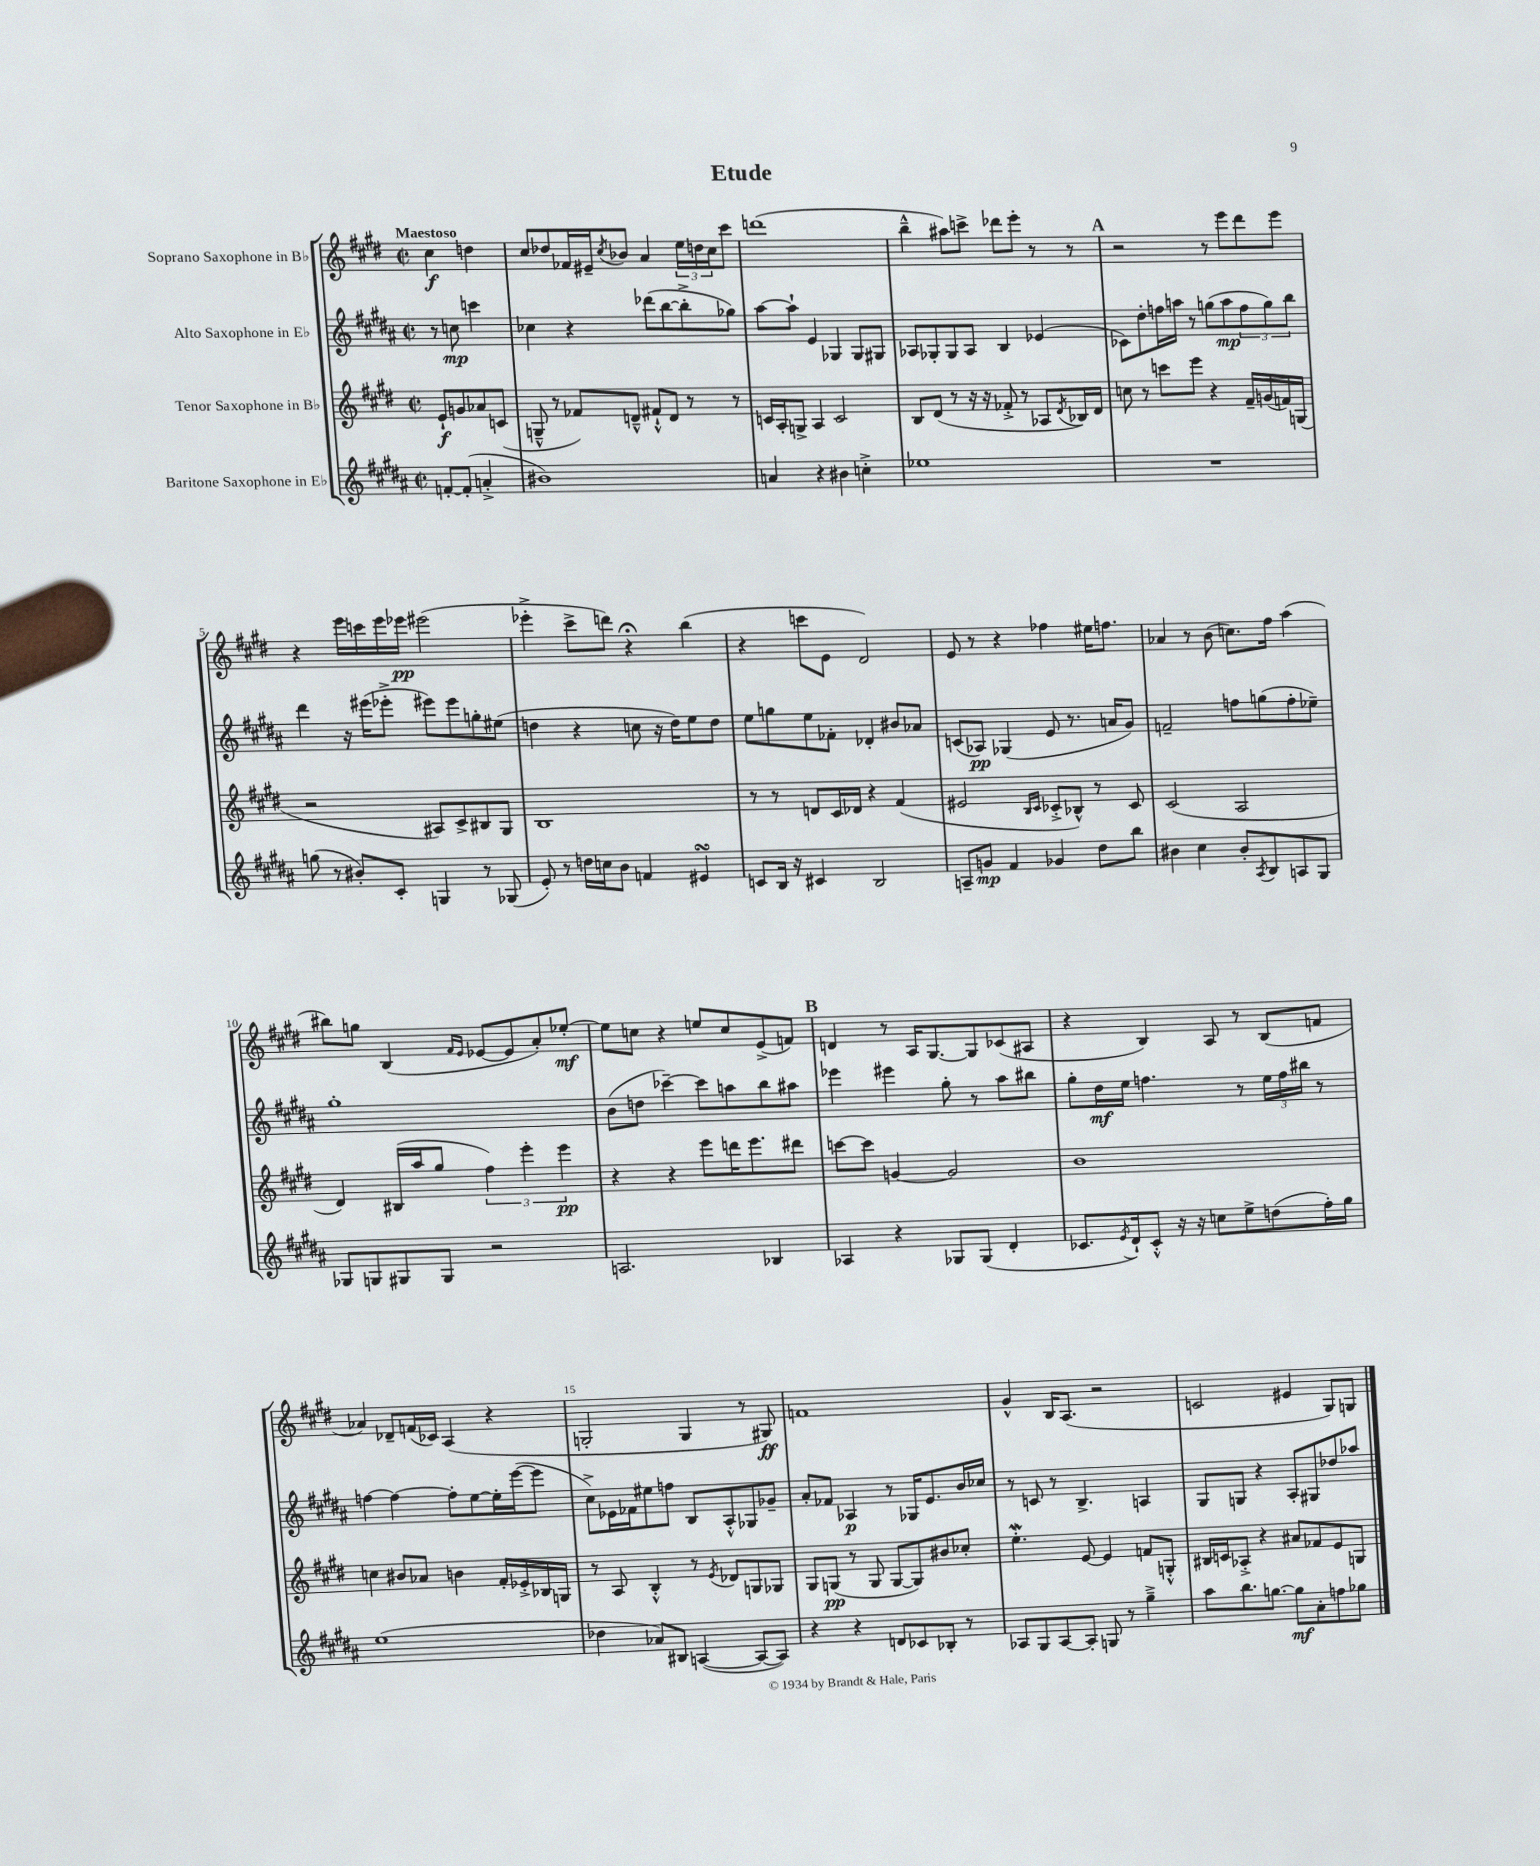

**kern	**kern	**kern	**kern
*staff4	*staff3	*staff2	*staff1
*clefG2	*clefG2	*clefG2	*clefG2
*k[f#c#g#d#a#]	*k[f#c#g#d#]	*k[f#c#g#d#a#]	*k[f#c#g#d#]
*M2/2	*M2/2	*M2/2	*M2/2
*met(c|)	*met(c|)	*met(c|)	*met(c|)
[8f'	8e`	8r	4cc#
(8f']	8g	8cc	.
4a'^	8a-	4ccc	4dd
.	(8c	.	.
=	=	=	=
1b#)	8G~^^	4cc-	8cc#
.	8r	.	8dd-
.	8f-)	4r	16f-
.	.	.	16e#~
.	.	.	8qcc#
.	8d~^^	.	8b-
.	8f#`^^	(8ddd-	4a
.	8d	[8bb	.
.	8r	8bb'^]	24ee
.	.	.	24dd
.	.	.	24cc#
.	8r	8gg-)	8ccc#
=	=	=	=
4a	16c	[8aa#	(1ddd
.	16A'	.	.
.	8G^	8aa#`]	.
4r	4A	4e	.
4b#	2c	4G-	.
4cc'^	.	8G-	.
.	.	8G#	.
=	=	=	=
1ee-	8B	8A-	4bb~^^
.	(8d#	8G-'	.
.	8r	8G-	8aa#)
.	16r	8A-	8ccc^
.	16r	.	.
.	8f-'^	4B	8ddd-
.	8r	.	8eee'
.	8A-	(4e-	8r
.	8qd#	.	.
.	16B-)	.	8r
.	16d#	.	.
=	=	=	=
1r	8cc	8c-)	2r
.	8r	8dd#'	.
.	8ccc	16ff	.
.	.	16aa	.
.	8eee	8r	.
.	4r	(8gg	8r
.	.	8aa	8eee
.	16f#~	12ff	8ddd#
.	(16g	.	.
.	.	12gg)	.
.	16f)	.	8eee
.	.	12bb	.
.	(16G	.	.
=	=	=	=
(8gg	2r	4ddd#	4r
8r	.	.	.
8b#')	.	16r	16eee
.	.	(16eee#	16ccc
8c#'	.	8eee-'^	16eee
.	.	.	16eee-
4G	8A#)	8eee#)	(2eee#
.	8c#^	8eee#	.
8r	8B#	8gg'	.
(8G-	8G#	(8ee#	.
=	=	=	=
8e')	1B	4dd	4eee-'^
8r	.	.	.
16dd	.	4r	8ccc#^
16cc	.	.	.
8b	.	.	8ddd)
4f	.	8cc	4r;
.	.	16r	.
.	.	16dd)	.
4e#	.	8ee	(4bb
.	.	8dd	.
=	=	=	=
8c	8r	8ee	4r
16B	8r	8gg	.
16r	.	.	.
4c#	8d	8ee	8ccc
.	16c#	8f-'	8e
.	16d-	.	.
2B	4r	4d-'	2d#)
.	(4f#	8b#	.
.	.	8a-	.
=	=	=	=
8A~	2e#	(8c	8e
8g	.	8A-)	8r
4f#	.	(4G-	4r
.	16qqB	.	.
.	16qqc#	.	.
4g-	8c-'^	8e	4ff-
.	8B-^^)	8.r	.
8dd#	8r	.	16ee#
.	.	16a	8.ff
8bb	8c-	8g#)	.
=	=	=	=
4b#	(2c#	2f~	4a-
4cc#	.	.	8r
.	.	.	(8b
8b#'	2A	8ff	8.cc)
8qA#	.	.	.
8B	.	(8gg	.
.	.	.	16ff#
8A	.	8ff'	(4aa
8G#	.	8ee-~)	.
=	=	=	=
8G-	4d#)	1gg#'	8bb#)
8G	.	.	8gg
8G#	(16B#	.	(4B
.	16aa	.	.
8G#	8gg#	.	.
.	.	.	16qqf#
.	.	.	16qqe
2r	6ff#)	.	[8e-
.	.	.	8e-]
.	6eee'	.	.
.	.	.	8a')
.	6eee	.	.
.	.	.	[8ee-'
=	=	=	=
2.A	4r	(8b	8ee-]
.	.	8dd	8cc
.	4r	[4ccc-~)	4r
.	8eee	8ccc-]	8ee
.	16ddd	8aa	8cc
.	8.eee	.	.
4B-	.	8bb	(8e^
.	8ddd#	8aa#	8f)
=	=	=	=
4A-	[8ccc	4eee-	4d
.	8ccc]	.	.
4r	[4g	4eee#	8r
.	.	.	16A
.	.	.	[8.G#
8G-	2g]	8gg#'	.
(8G-	.	8r	8G#]
4d#'	.	8aa#	(8c-
.	.	8bb#	8A#
=	=	=	=
8.c-	1b	8gg#'	4r
.	.	16dd#	.
8qe	.	.	.
16d#`)	.	16ee	.
8c-'^^	.	4.ff	4B)
16r	.	.	.
16r	.	.	.
8cc	.	.	8A
8ee^	.	8r	8r
(8dd	.	24ee	(8B
.	.	24ff	.
.	.	24bb#	.
16ff#')	.	8r	8f
16gg#	.	.	.
=	=	=	=
(1ee	4cc	[4ff	4a-)
.	8b#	4ff_	8d-~
.	8a-	.	(16f
.	.	.	16c-)
.	4b	8ff']	(4A
.	.	[8ee	.
.	16f#'	16ee']	4r
.	16e-'^	([16eee	.
.	16B-	8eee]	.
.	16G	.	.
=	=	=	=
4dd-	8r	8cc#^)	2G'
.	8A	16e-	.
.	.	16f-	.
8a-)	4B'^^	8ee#	.
8B#	.	8ff	.
([4A	8r	8B	4G
.	8qe	.	.
.	8d-	8A#'^^	.
8A_	8G	8G-	8r
8A])	8G-	8g-~	8G#)
=	=	=	=
4r	8G#	8a#'	1f
.	(8G	8f-	.
4r	8r	4A-	.
.	8G	.	.
8d	[8G	8r	.
8c-	8G])	16G-	.
.	.	8.e	.
8B-'	8b#	.	.
8r	8cc-'	16b	.
.	.	16cc-	.
=	=	=	=
8A-	4.ee'	8r	4g#^^
8G#	.	8c	.
[8A-	.	8r	16B
.	.	.	(8.A
8A-']	[8e	4.B^	.
8G	4e]	.	2r
8r	.	.	.
4gg#~^	8f	4A	.
.	8G'^^	.	.
=	=	=	=
8aa#	16B#	8G#	2c
.	16c	.	.
8.bb	8A-'^	8G	.
.	4r	4r	.
[8.gg	.	.	.
8gg]	8a#	8A#'	4e#
8a#'	8f-	8G#	.
8ff	8e	8dd-	8G#)
8gg-	8G	8aa-	8G
==	==	==	==
*-	*-	*-	*-
